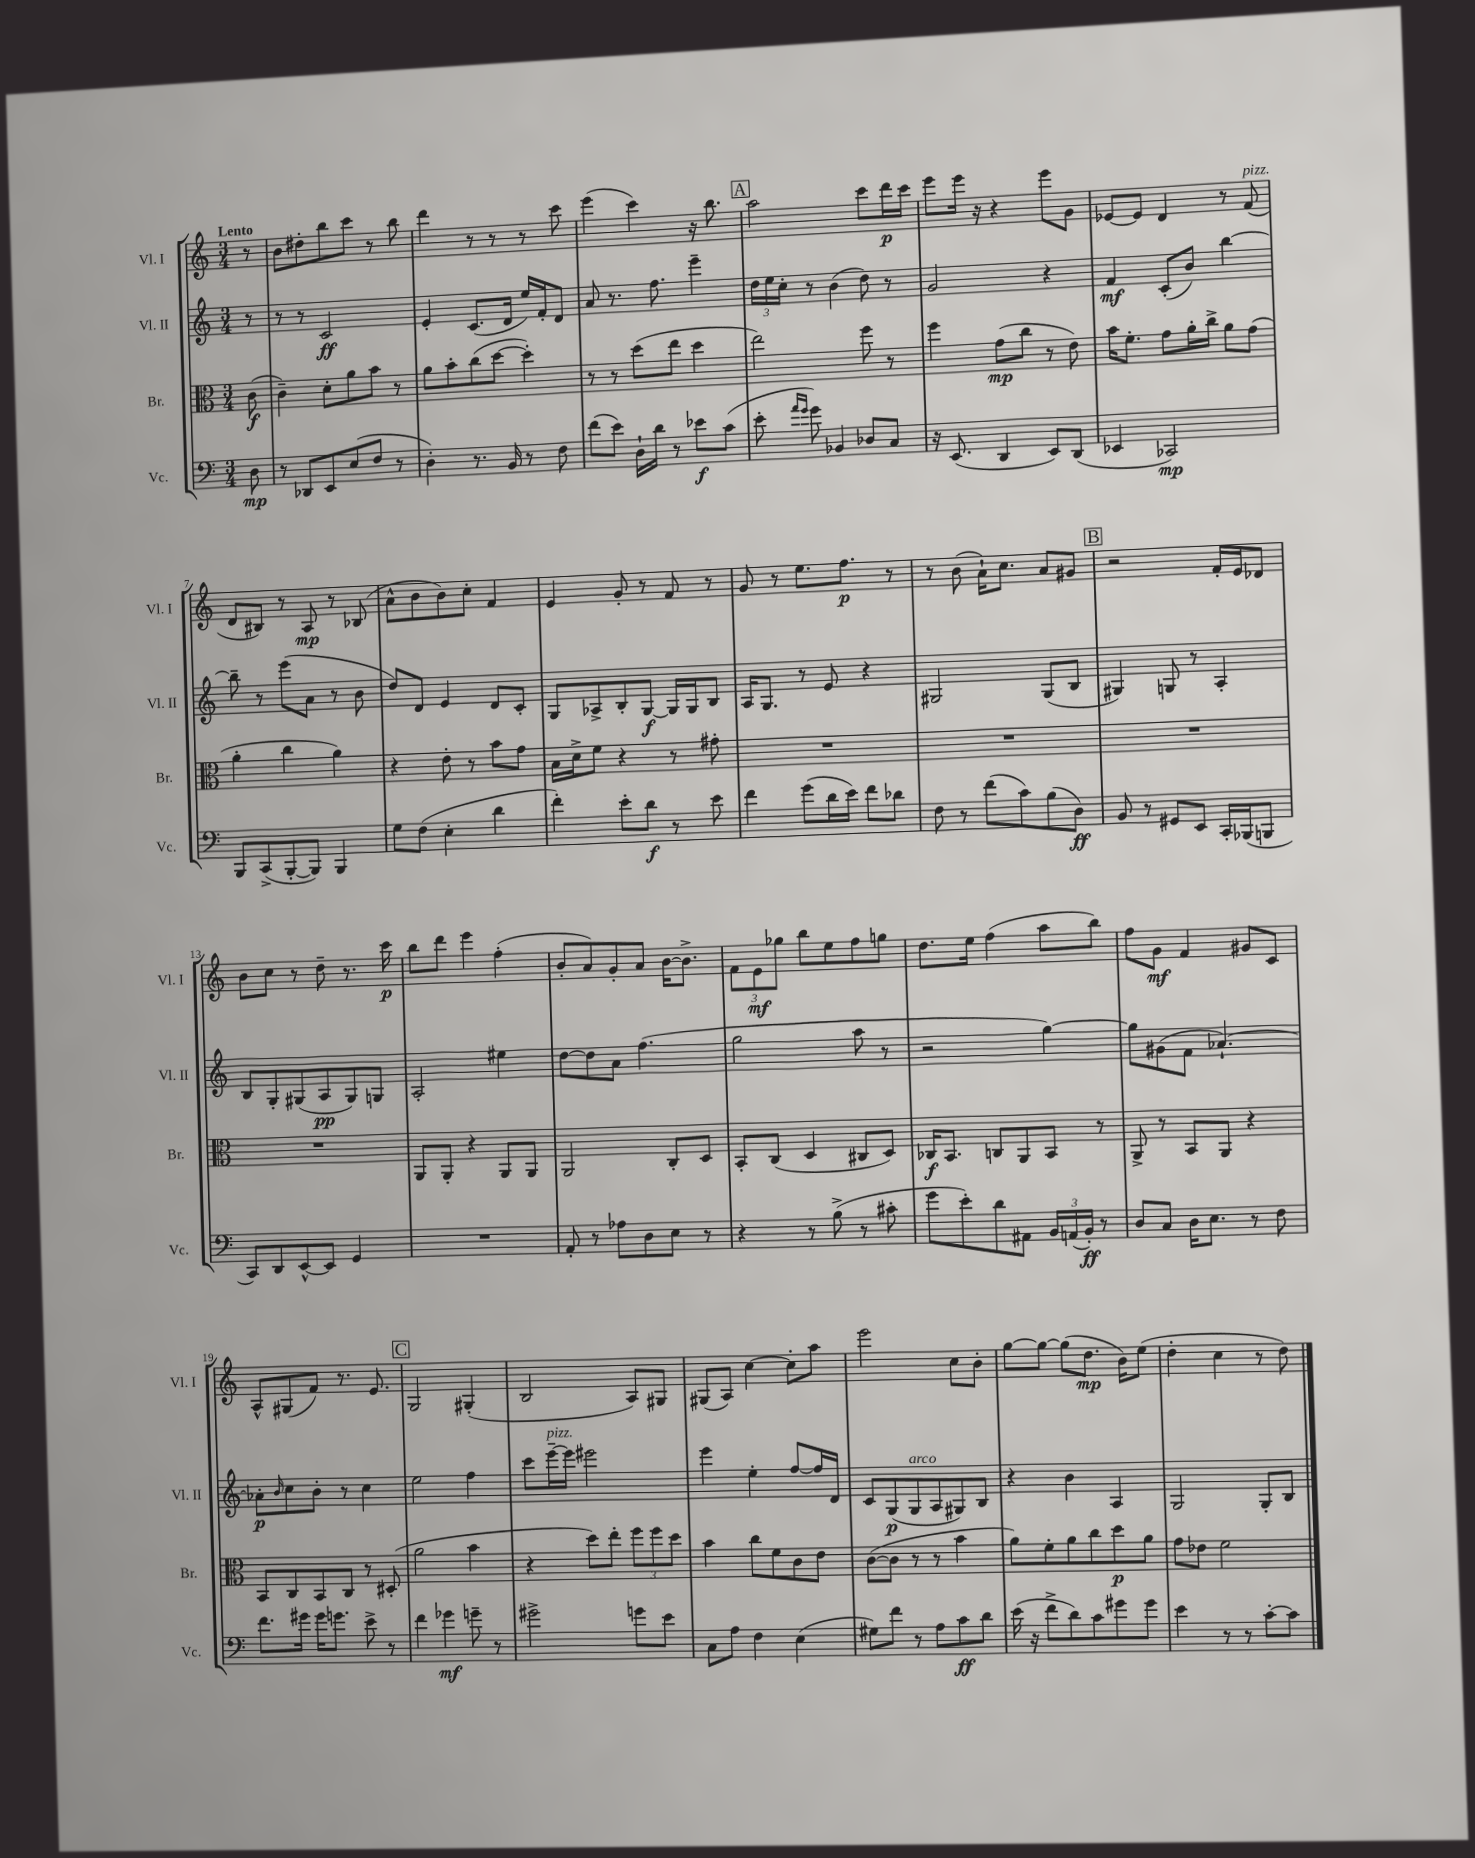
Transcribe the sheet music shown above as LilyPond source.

<<
\new StaffGroup <<
\new Staff = "s0" \with { instrumentName = "Vl. I" shortInstrumentName = "Vl. I" } {
    \clef treble \key c \major \numericTimeSignature \time 3/4 \partial 8 \tempo "Lento"
    r8 |
    b'8 dis''8-. b''8 c'''8 r8 b''8 |
    d'''4 r8 r8 r8 c'''8 |
    e'''4( c'''4) r16 b''8. |
    \mark \markup { \box "A" } a''2 c'''8 d'''16\p c'''16 |
    e'''8 e'''16 r16 r4 e'''8 g'8 |
    ees'8~ ees'8 d'4 r8 f'8^\markup { \italic "pizz." }( |
    d'8 bis8) r8 a8\mp r8 bes8( |
    a'8-^ b'8 b'8) c''8-. f'4 |
    e'4 g'8-. r8 f'8 r8 |
    g'8 r8 e''8. f''8.\p r8 |
    r8 b'8( a'16-!) c''8. a'8 gis'8 |
    \mark \markup { \box "B" } r2 f'16-. e'16 des'8 |
    b'8 c''8 r8 d''8-- r8. c'''16\p |
    b''8 d'''8 e'''4 f''4-.( |
    b'8-. a'8) g'8-. a'8 b'16~ b'8.-> |
    \tuplet 3/2 { f'8 e'8\mf ges''8 } b''8 e''8 f''8 g''8 |
    d''8. e''16 f''4( a''8 b''8) |
    f''8 g'8\mf f'4 gis'8 c'8 |
    a8-^ gis8( f'8) r8. e'8. |
    \mark \markup { \box "C" } g2 gis4-.( |
    b2 a8) gis8 |
    gis8( a8) c''4~ c''8-. a''8 |
    e'''2 c''8 b'8-. |
    g''8~ g''8~ g''8( d''8.\mp b'16) e''8( |
    d''4-. c''4 r8 d''8) \bar "|." |
}
\new Staff = "s1" \with { instrumentName = "Vl. II" shortInstrumentName = "Vl. II" } {
    \clef treble \key c \major \numericTimeSignature \time 3/4 \partial 8
    r8 |
    r8 r8 c'2\ff |
    e'4-. c'8.( d'16 e''16) f'16-. d'8 |
    a'8 r8. f''8. e'''4-- |
    \mark \markup { \box "A" } \tuplet 3/2 { d''16 e''16 c''16-. } r8 b'4( d''8) r8 |
    g'2 r4 |
    f'4\mf c'8-.( b'8) b''4~ |
    b''8-- r8 e'''8( a'8 r8 b'8 |
    d''8) d'8 e'4 d'8 c'8-. |
    g8 aes8-> b8-. g8~\f g16 g16 b8 |
    a16 g8. r8 e'8 r4 |
    gis2 gis8( b8 |
    \mark \markup { \box "B" } gis4) g8 r8 a4-. |
    b8 g8-. gis8( a8\pp gis8) g8 |
    a2-. eis''4 |
    d''8~ d''8 a'8 f''4.( |
    g''2 a''8 r8 |
    r2 g''4~) |
    g''8 gis'8( f'8 aes'4.~-!) |
    aes'8-.\p \grace { b'16 } c''8 b'8-. r8 c''4 |
    \mark \markup { \box "C" } e''2 f''4 |
    c'''8 e'''16~--^\markup { \italic "pizz." } e'''16 eis'''2 |
    e'''4 e''4-. f''8~ f''16 d'16 |
    c'8 g8\p( g8^\markup { \italic "arco" } a8 gis8) b8 |
    r4 b'4 a4 |
    g2 g8-. b8 \bar "|." |
}
\new Staff = "s2" \with { instrumentName = "Br." shortInstrumentName = "Br." } {
    \clef alto \key c \major \numericTimeSignature \time 3/4 \partial 8
    c'8\f( |
    c'4--) d'8-. a'8 b'8 r8 |
    a'8 b'8-. c''8( d''8~ d''4-.) |
    r8 r8 d''8( e''8 d''4 |
    \mark \markup { \box "A" } e''2) f''8 r8 |
    f''4 g'8\mp( c''8 r8 e'8) |
    b'16 f'8.-. g'8 a'16-. c''16-> a'8 g'8( |
    a'4-. c''4 a'4) |
    r4 e'8-. r8 b'8 g'8 |
    b16 d'16-> f'8 r4 r8 gis'8-. |
    R2. |
    R2. |
    \mark \markup { \box "B" } R2. |
    R2. |
    a,8 a,8-. r4 a,8 a,8 |
    a,2 c8-. d8 |
    b,8-. c8( d4 cis8 d8) |
    ces16\f b,8. c8 a,8 b,8 r8 |
    a,8-> r8 b,8 a,8 r4 |
    b,8 c8 b,8 c8 r8 dis8-.( |
    \mark \markup { \box "C" } a'2 b'4 |
    r4 d''8) e''8-. \tuplet 3/2 { f''8 f''8 d''8 } |
    b'4 c''8 f'8 c'8 e'8 |
    c'8~( c'8 r8 r8 b'4 |
    a'8) f'8-. a'8 c''8 d''8\p a'8 |
    g'8 ees'8 f'2 \bar "|." |
}
\new Staff = "s3" \with { instrumentName = "Vc." shortInstrumentName = "Vc." } {
    \clef bass \key c \major \numericTimeSignature \time 3/4 \partial 8
    d8\mp |
    r8 des,8 e,8 e8( f8 r8 |
    d4-.) r8. b,16 r8 f8 |
    f'8( e'8) d16-! d'16 r8 ees'8\f c'8( |
    \mark \markup { \box "A" } e'8-. \grace { a'16 g'16 } g'8) bes,4 des8 c8 |
    r16 e,8.( d,4 e,8) d,8( |
    ees,4 ces,2\mp) |
    b,,8 c,8->( b,,8~-. b,,8) b,,4 |
    g8 f8( e4-. d'4 |
    f'4-.) e'8-. d'8\f r8 e'8 |
    f'4 g'8( d'16 e'16) f'8 des'8 |
    f8 r8 f'8( c'8) b8( d8\ff) |
    \mark \markup { \box "B" } b,8 r8 gis,8 e,8 c,16-. bes,,16( b,,8 |
    c,8) d,8 e,8~-^ e,8 g,4 |
    R2. |
    a,8-. r8 aes8 d8 e8 r8 |
    r4 r8 b8->( r8 cis'8-. |
    g'8 e'8-.) d'8 ais,8 \tuplet 3/2 { b,16 a,16( b,16-.\ff) } r8 |
    d8 c8 d16 e8. r8 f8 |
    f'8. gis'16 gis'16 g'8. e'8-> r8 |
    \mark \markup { \box "C" } f'4 ges'4\mf g'8-- r8 |
    gis'2-> g'8 e'8 |
    c8 a8 f4 e4( |
    gis8) f'8 r8 a8 c'8\ff d'8 |
    e'16( r16 f'8-> d'8) c'8 gis'8 gis'8 |
    e'4 r8 r8 c'8~-. c'8 \bar "|." |
}
>>
>>
